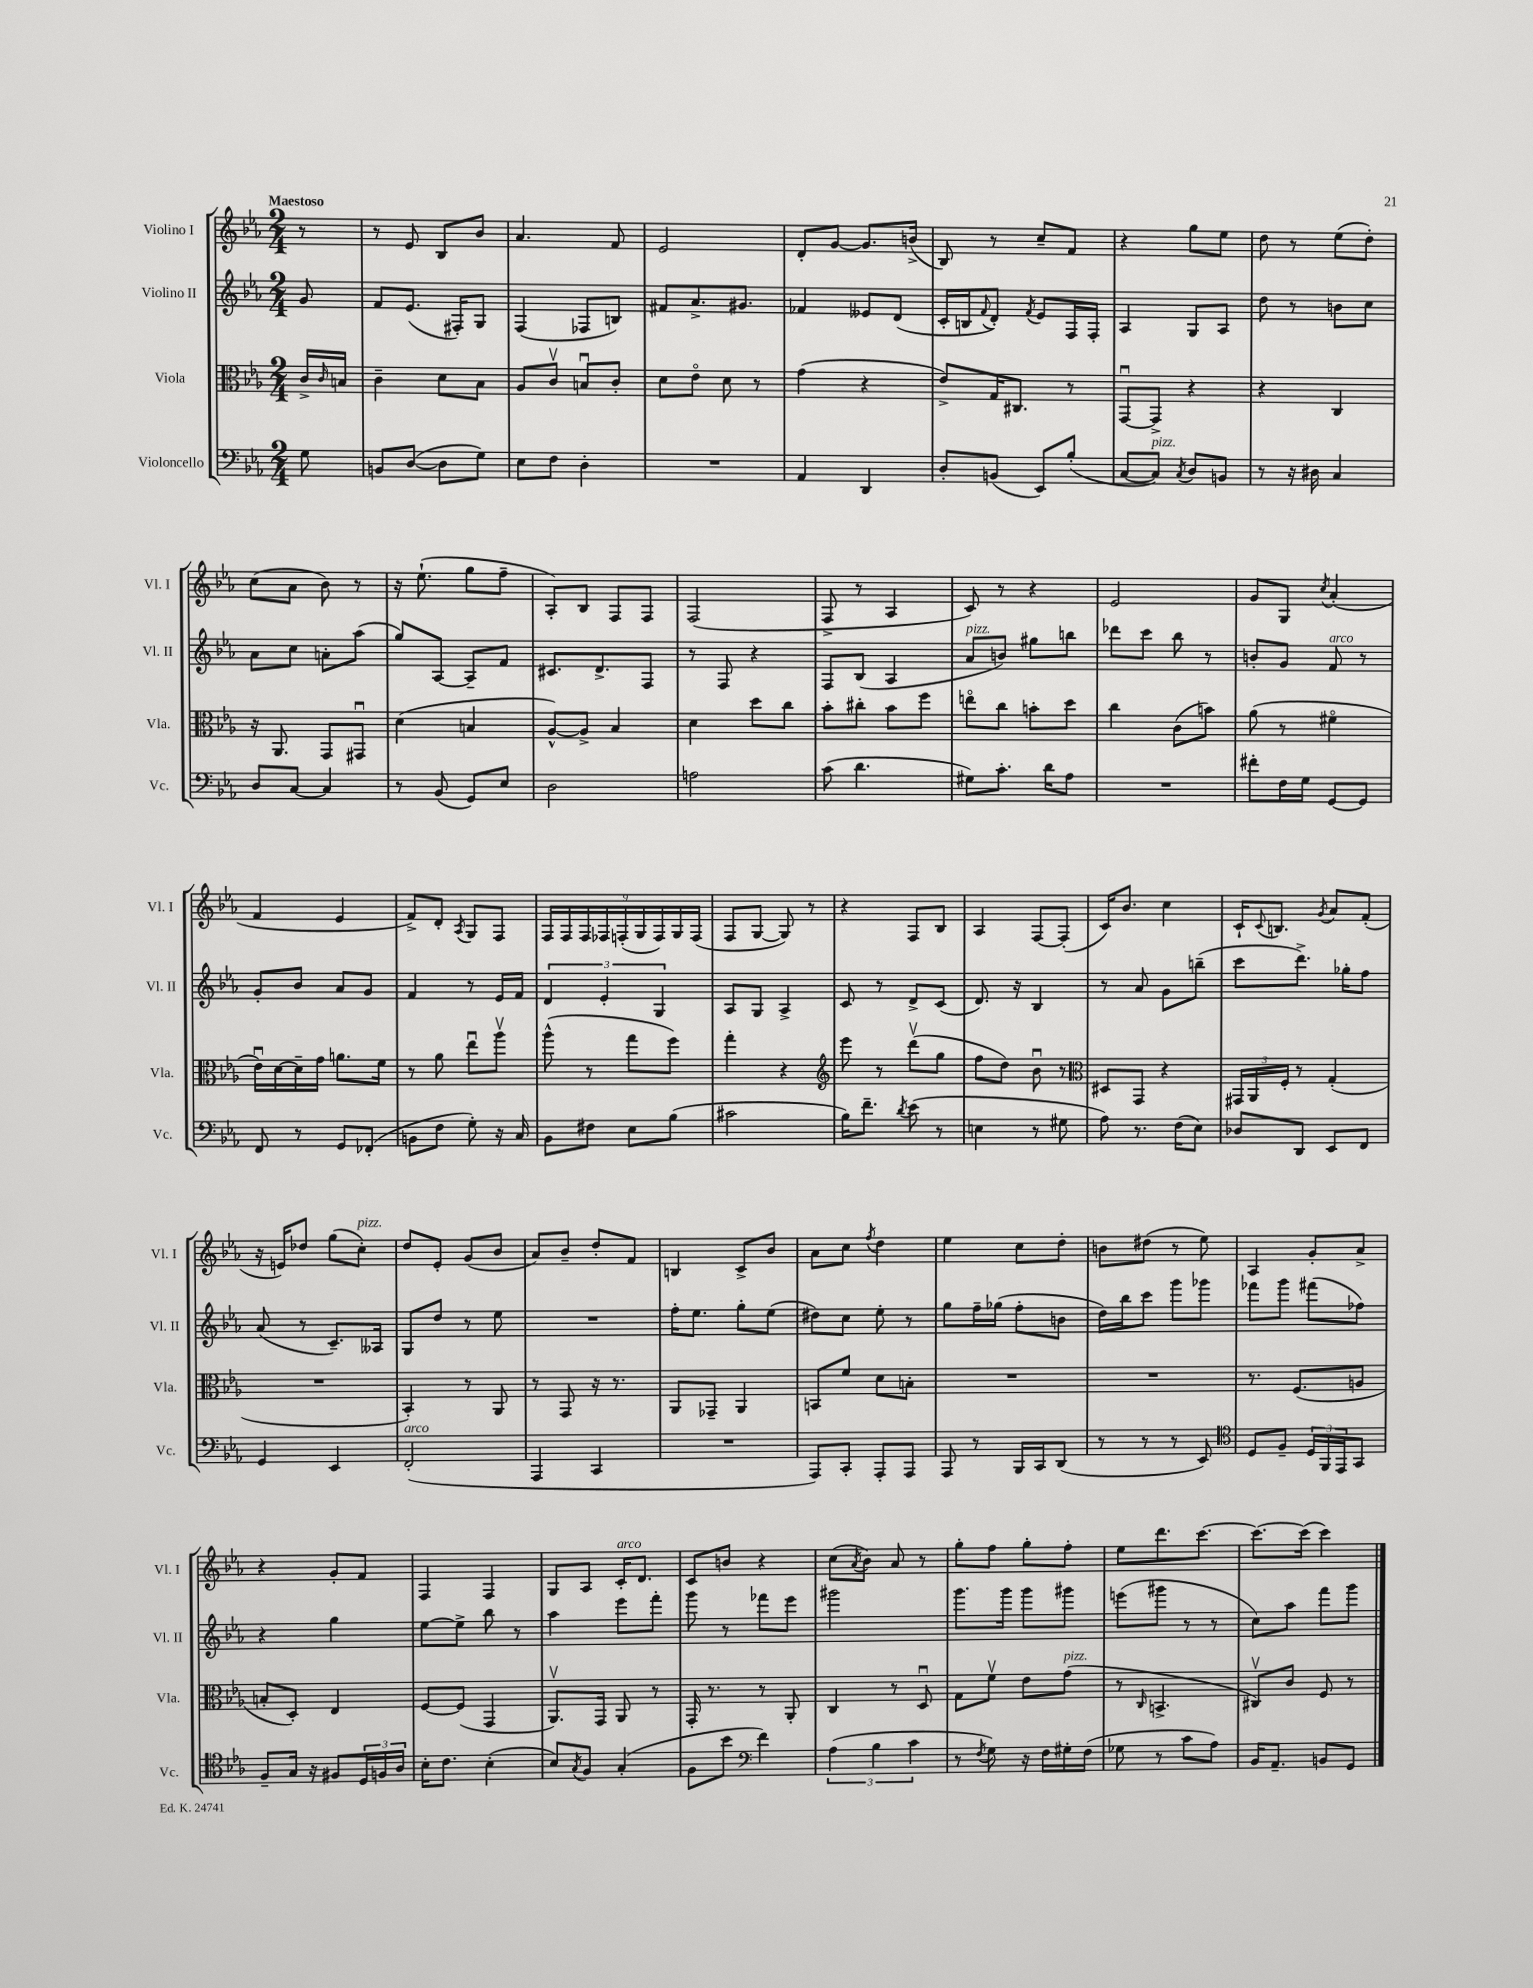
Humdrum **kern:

**kern	**kern	**kern	**kern
*staff4	*staff3	*staff2	*staff1
*clefF4	*clefC3	*clefG2	*clefG2
*k[b-e-a-]	*k[b-e-a-]	*k[b-e-a-]	*k[b-e-a-]
*M2/4	*M2/4	*M2/4	*M2/4
8G\	16c^/LL	8g/	8r
.	16qqc/	.	.
.	16B/JJ	.	.
=	=	=	=
8BB/L	4c~\	8f/L	8r
([8D/J	.	(8.e-/J	8e-/
8D\]L	8d\L	.	8B-/L
.	.	16F#'/LK)	.
8G\J)	8B-\J	8G/J	8b-/J
=	=	=	=
8E-\L	8A-/L	(4F/	4.a-/
8F\J	8cv/J	.	.
4D'\	8Bu/L	8F-/L	.
.	8c'/J	8B/J)	8f/
=	=	=	=
2r	8d\L	8f#/L	2e-/
.	8e-o\J	8.a-^/	.
.	8d\	.	.
.	.	8.g#/J	.
.	8r	.	.
=	=	=	=
4AA-/	(4g\	4f-/	8d'/L
.	.	.	[8g/J
4DD/	4r	8e--/L	8.g/]L
.	.	(8d/J	.
.	.	.	(16b^/Jk
=	=	=	=
8D'/L	8e-^/L)	16c'/LL	8B-/)
.	.	16B/J	.
.	.	8qqf/	.
(8BB/J	16G/K	8d'/J)	8r
.	8.C#/J	.	.
.	.	8qf/	.
8EE-/L)	.	8e-/L	8cc~/L
(8B-'/J	8r	16F/L	8f/J
.	.	16F'/JJ	.
=	=	=	=
[8C/L	[8GGu/L	4A-/	4r
8C/]J)	8GG^/]J	.	.
8qC/	.	.	.
8D/L	4r	8G/L	8gg\L
8BB/J	.	8A-/J	8ee-\J
=	=	=	=
8r	4r	8dd\	8dd\
16r	.	8r	8r
16D#\	.	.	.
4C/	4C/	8b\L	(8ee-\L
.	.	8cc\J	8dd'\J)
=	=	=	=
8D/L	16r	8a-\L	(8cc\L
.	8.AA-/	.	.
[8C/J	.	8cc\J	8a-\J
4C/]	8GG/L	8a'\L	8b-\)
.	8GG#u/J	(8aa-\J	8r
=	=	=	=
8r	(4d\	8gg/L)	16r
.	.	.	(8.ee-`\
(8BB-/	.	[8A-/J	.
8GG/L)	4B/	8A-~/]L	8gg\L
8E-/J	.	8f/J	8ff~\J
=	=	=	=
2D\	[8A-^^/L)	8.c#/L	8A-'/L)
.	8A-^/]J	.	8B-/J
.	.	8.d^/	.
.	4B-/	.	8F/L
.	.	8F/J	8F/J
=	=	=	=
2A\	4d\	8r	(2F/
.	.	8F/	.
.	8dd\L	4r	.
.	8cc\J	.	.
=	=	=	=
(8c\	8b-'\L	8F/L	8F^/
4.d\	8cc#'\J	(8B-/J	8r
.	8b-\L	4A-/	4A-/
.	8ff\J	.	.
=	=	=	=
8G#\L)	8eeo\L	8a-/L	8c/)
8.c'\J	8cc\J	8b/J)	8r
.	8b'\L	8gg#\L	4r
16d\LK	.	.	.
8A-\J	8dd\J	8bb\J	.
=	=	=	=
2r	4cc\	8ddd-\L	2e-/
.	.	8ccc\J	.
.	(8c\L	8bb-\	.
.	8b\J)	8r	.
=	=	=	=
8f#'\L	(8a-\	8b'/L	8g/L
16F\L	8r	8g/J	8G/J
16G\JJ	.	.	.
.	.	.	8qcc/
[8GG/L	4f#o\	8f/	(4a-'/
8GG/]J	.	8r	.
=	=	=	=
8FF/	16e-u\LL)	8g'/L	4f/
.	[16d\	.	.
8r	16d~\]	8b-/J	.
.	16g\JJ	.	.
8GG/L	8.a\L	8a-/L	4e-/
(8FF-'/J	.	8g/J	.
.	16f\Jk	.	.
=	=	=	=
8BB\L	8r	4f/	8f^/L)
8F\J	8a-\	.	8d'/J
.	.	.	8qA-/
8G'\)	8ee-u\L	8r	8G/L
16r	8aa-v\J	16e-/LL	8F/J
16C/	.	16f/JJ	.
=	=	=	=
8BB-\L	(8aa-^^\	6d/	18F/LL
.	.	.	18F/
.	.	.	18F/
8F#\J	8r	.	.
.	.	6e-'/	18F-/
.	.	.	(18F'/
8E-\L	8gg\L	.	.
.	.	.	18G/
.	.	6G/	18F/)
(8B-\J	8ff\J)	.	.
.	.	.	18G/
.	.	.	(18F/JJ
=	=	=	=
2c#\	4gg'\	8A-/L	8F/L
.	.	8G/J	[8G/J
.	4r	4A-^/	8G/])
.	.	.	8r
=	=	=	=
*	*clefG2	*	*
16B-\LK)	8eee-\	8c/	4r
8.f~\J	.	.	.
.	8r	8r	.
8qd/	.	.	.
(8e-\	(8dddv\L	8d^/L	8F/L
8r	8gg\J	(8c/J	8B-/J
=	=	=	=
4E\	8ff\L	8.d/)	4A-/
.	8dd\J)	.	.
.	.	16r	.
8r	8b-u\	4B-/	[8F/L
8G#\	8r	.	(8F'/]J
=	=	=	=
*	*clefC3	*	*
8A-\)	8D#/L	8r	16c/LK)
.	.	.	8.b-/J
8.r	8GG/J	8a-/	.
.	4r	8g\L	4cc\
(16F\LK	.	.	.
8E-\J)	.	(8bb~\J	.
=	=	=	=
8D-/L	24GG#/LL	8ccc\L	16c`/LK
.	24AA-/	.	.
.	.	.	8qqc/
.	.	.	8.B/J
.	24F'/JJ	.	.
8DD/J	8r	8.ddd^\J)	.
.	.	.	8qg/
8EE-/L	(4G'/	.	8a-/L
.	.	16gg-'\LK	.
8FF/J	.	8ff\J	(8f'/J
=	=	=	=
4GG/	2r	(8a-/	16r
.	.	.	16e/LK)
.	.	8r	8dd-/J
4EE-/	.	8.c~/L)	(8gg\L
.	.	.	8cc'\J)
.	.	16A--/Jk	.
=	=	=	=
(2FF'/	4BB-'/)	8G/L	8dd/L
.	.	8dd/J	8e-'/J
.	8r	8r	(8g/L
.	8AA-/	8ee-\	8b-/J
=	=	=	=
4AAA-/	8r	2r	8a-/L)
.	8GG/	.	8b-~/J
4CC/	16r	.	8dd'/L
.	8.r	.	.
.	.	.	8f/J
=	=	=	=
2r	8AA-/L	16ff'\LK	4B/
.	.	8.ee-\J	.
.	8GG-~/J	.	.
.	4AA-/	8gg'\L	8c^/L
.	.	(8ee-\J	8b-/J
=	=	=	=
8AAA-/L)	8BB/L	8dd#\L)	8a-\L
8CC'/J	8f/J	8cc\J	8cc\J
.	.	.	8qff/
8AAA-'/L	8d\L	8ee-'\	4dd\
8AAA-/J	8B'\J	8r	.
=	=	=	=
8AAA-/	2r	8gg\L	4ee-\
8r	.	16ff~\L	.
.	.	(16gg-\JJ	.
16BBB-/LL	.	8ff'\L	8cc\L
16CC/J	.	.	.
(8DD/J	.	8b\J	8dd'\J
=	=	=	=
8r	2r	16dd\LL)	8b\L
.	.	16bb-\J	.
8r	.	8ccc\J	(8dd#\J
8r	.	8ggg\L	8r
8EE-/)	.	8ggg-\J	8ee-\)
=	=	=	=
*clefC4	*	*	*
8D/L	8.r	8fff-\L	4A-/
8F~/J	.	8ggg\J	.
.	(8.F/L	.	.
24D/LL	.	(8fff#\L	8g'/L
24FF/	.	.	.
24EE-/J	.	.	.
8GG/J	8A/J	8ff-\J)	8a-^/J
=	=	=	=
8F~/L	8B'/L	4r	4r
16G/Jk	8D'/J)	.	.
16r	.	.	.
8F#/L	4E-/	4gg\	8g'/L
24D/L	.	.	8f/J
24F/	.	.	.
24A-/JJ	.	.	.
=	=	=	=
16B-'\LK	[8F/L	[8ee-\L	4F/
8.c\J	.	.	.
.	(8F/]J	8ee-^\]J	.
(4B-'\	4GG/	8bb-\	4F/
.	.	8r	.
=	=	=	=
8B-/L)	8.AA-v/L)	4aa-\	8G/L
8qG/	.	.	.
8F/J	.	.	8A-/J
.	16GG/Jk	.	.
(4G'/	8AA-/	8eee-\L	16c'/LK
.	.	.	8.d/J
.	8r	8fff'\J	.
=	=	=	=
8F\L	16GG'/	8ggg\	8c/L
.	8.r	.	.
8b-\J	.	8r	8b/J
*clefF4	*	*	*
4f\)	8r	8fff-\L	4r
.	8AA-'/	8eee-\J	.
=	=	=	=
(6A-\	4C/	2ggg#\	(8cc\L
.	.	.	8qa-/
.	.	.	8b-\J)
6B-\	.	.	.
.	8r	.	8a-/
6c\	.	.	.
.	8Du/	.	8r
=	=	=	=
8r	8G\L	8.ggg\L	8gg'\L
8qF/	.	.	.
8G\)	8fv\J	.	8ff\J
.	.	16ggg\Jk	.
16r	8e-\L	8ggg\L	8gg'\L
16F\LL	.	.	.
16G#'\	(8g\J	8ggg#\J	8ff'\J
(16F\JJ	.	.	.
=	=	=	=
8G-\	8r	(8eee\L	8ee-\L
.	16qqC/	.	.
8r	4.BB^/	8ggg#\J	8.ddd\
8c\L	.	8r	.
.	.	.	[8.ccc\J
8A-\J)	.	8r	.
=	=	=	=
16BB-/LK	8C#v/L)	8cc\L)	8.ccc\_L
8.AA-~/J	.	.	.
.	8c/J	8aa-\J	.
.	.	.	(16ccc\]Jk
8BB/L	8F/	8fff\L	4ccc\)
8GG/J	8r	8ggg\J	.
==	==	==	==
*-	*-	*-	*-
